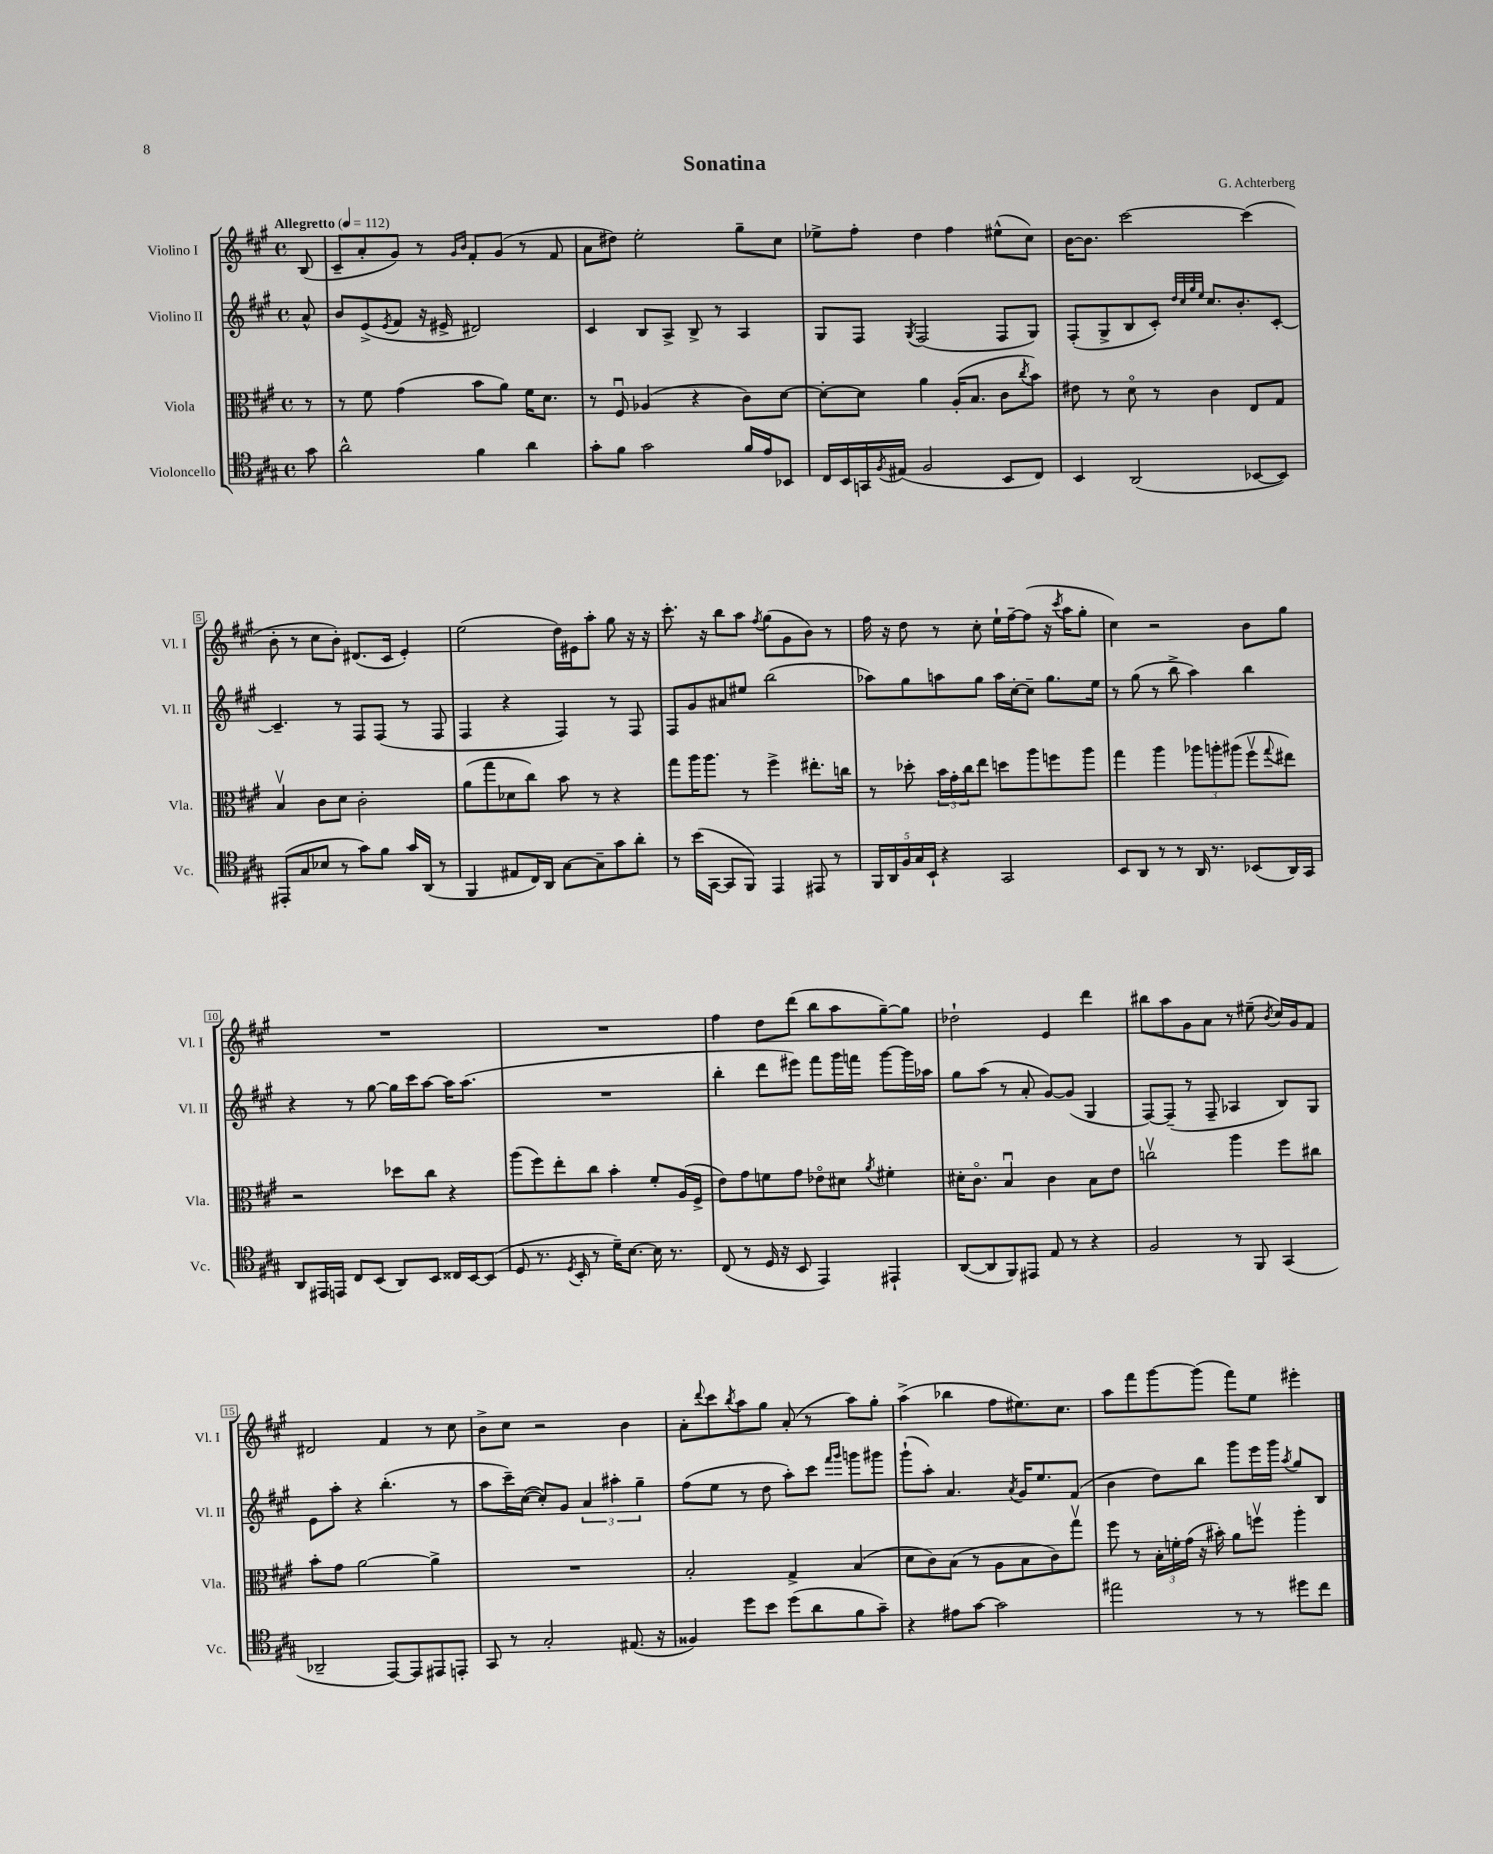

**kern	**kern	**kern	**kern
*staff4	*staff3	*staff2	*staff1
*clefC4	*clefC3	*clefG2	*clefG2
*k[f#c#g#]	*k[f#c#g#]	*k[f#c#g#]	*k[f#c#g#]
*M4/4	*M4/4	*M4/4	*M4/4
*met(c)	*met(c)	*met(c)	*met(c)
*MM112	*MM112	*MM112	*MM112
8g#\	8r	8a^^/	(8B/
=	=	=	=
2a^^\	8r	8b/L	8c#~/L
.	8f#\	(8e^/	8a'/
.	.	8qe/	.
.	(4g#\	8f#/J	8g#/J)
.	.	16r	8r
.	.	16e#^/	.
.	.	.	16qqg#/LL
.	.	.	16qqb/JJ
4f#\	8b\L	2d#/)	8f#'/L
.	8a\J)	.	(8g#/J
4a\	16f#\LK	.	8r
.	8.d\J	.	.
.	.	.	8f#/
=	=	=	=
8g#'\L	8r	4c#/	8a\L
8f#\J	8F#u/	.	8dd#\J)
2g#\	(4A-/	8B/L	2ee'\
.	.	8A^/J	.
.	4r	8B^/	.
.	.	8r	.
16f#/LL	8c#\L)	4A/	8gg#~\L
16e/J	.	.	.
8BB-/J	[8d\J	.	8cc#\J
=	=	=	=
16C#/LL	8d'\_L	8G#/L	8ee-^\L
16BB/	.	.	.
16GG/	8d\]J	8F#/J	8ff#'\J
8qF#/	.	.	.
(16E#/JJ	.	.	.
.	.	8qG#/	.
2F#/	4a\	(2F#/	4dd\
.	(16A'/LK	.	4ff#\
.	8.B/J	.	.
8BB/L	8c#\L	8F#/L	(8ee#^^\L
.	8qcc#/	.	.
8C#/J)	8b\J)	8G#/J)	8cc#\J)
=	=	=	=
4BB/	8e#\	(8F#'/L	[16b\LK
.	.	.	8.b\]J
.	8r	8G#^/	.
(2AA/	8do\	8B/	[2ccc#\
.	8r	8c#'/J)	.
.	.	32qqdd/LLL	.
.	.	32qqcc#/	.
.	.	32qqgg#/	.
.	.	32qqee/JJJ	.
.	4c#\	8.cc#/L	.
.	.	8.b'/	.
[8BB-/L	8E/L	.	(4ccc#\]
8BB-/]J)	8G#/J	[8c#'/J	.
=	=	=	=
(8EE#'/L	4Bv/	4.c#~/]	8b'\
8G#/	.	.	8r
8B-/J	8c#\L	.	8cc#\L
8r	8d\J	8r	8b'\J)
8g#\L)	2c#'\	8F#/L	(8.d#/L
8f#\J	.	(8F#/J	.
.	.	.	16c#/Jk
16g#/LL	.	8r	4e'/)
(16AA/JJ	.	.	.
8r	.	8F#/	.
=	=	=	=
4FF#/	(8a\L	4F#/	(2ee\
.	8gg#\	.	.
8E#/L	8d-\	4r	.
16C#/L)	8cc#\J)	.	.
16AA/JJ	.	.	.
[8G#\L	8b\	4F#/)	16dd\LL)
.	.	.	16e#\J
8G#~\]	8r	.	8aa'\J
8g#\	4r	8r	8gg#\
8a'\J	.	8F#/	16r
.	.	.	16r
=	=	=	=
8r	8gg#\L	8F#/L	8.ccc#'\
(16b\LL	16aa\K	8g#/	.
[16GG#\JJ	8.aa\J	.	16r
8GG#/]L	.	8a#/	8bb\L
8FF#/J)	8r	8ee#/J	8aa\J
.	.	.	8qff#/
4EE/	4ff#^\	(2bb\	(8gg#\L
.	.	.	8g#\
8EE#/	8.ee#'\L	.	8b\J)
8r	.	.	8r
.	16cc\Jk	.	.
=	=	=	=
20FF#/LL	8r	8aa-\L)	16ff#\
20AA/	.	.	.
.	.	.	16r
20F#/	.	.	.
.	8dd-'\	8gg#\	8dd\
20G#/	.	.	.
20BB`/JJ	.	.	.
4r	24b\LL	8aa\	8r
.	24g#'\	.	.
.	24cc#\J	.	.
.	8ee\J	8gg#\J	8cc#'\
2GG#/	8dd\L	16aa\LL	16ee`\LL
.	.	[16cc#'\J	[16ff#~\J
.	8aa\	8cc#~\]J	(8ff#\]J
.	8ff\	8.gg#\L	16r
.	.	.	8qccc#/
.	.	.	16aa\LK
.	8aa\J	.	8gg#'\J
.	.	16ee\Jk	.
=	=	=	=
8BB/L	4gg#\	8r	4cc#\)
8AA/J	.	(8gg#\	.
8r	4aa\	8r	2r
8r	.	8bb^\	.
16AA/	12aa-\L	4aa\)	.
8.r	.	.	.
.	12aa'\	.	.
.	(12aa#\J	.	.
(8BB-/L	8ff#v\L	4bb\	8b\L
.	8qqgg#/	.	.
16AA/L)	8ee#\J)	.	8gg#\J
16GG#/JJ	.	.	.
=	=	=	=
8AA/L	2r	4r	1r
16EE#/L	.	.	.
16EE/JJ	.	.	.
8C#/L	.	8r	.
(8BB/J	.	[8gg#\	.
8AA/L)	8dd-\L	16gg#\]LL	.
.	.	16ccc#\J	.
8BB/J	8cc#\J	[8aa\J	.
16C##/LL	4r	16aa\]LK	.
[16BB/J	.	(8.aa\J	.
(8BB/]J	.	.	.
=	=	=	=
8D/	(8aa\L	1r	1r
8.r	8ff#\)	.	.
.	8ee'\	.	.
8qD/	.	.	.
16BB'/	.	.	.
8r	8cc#\J	.	.
16d~\LK)	4b'\	.	.
[8.B\J	.	.	.
16B\]	8f#'/L	.	.
8.r	.	.	.
.	(16A/L	.	.
.	16F#^/JJ	.	.
=	=	=	=
(8C#/	8e\L)	4bb'\	4ff#\
8r	8g#\	.	.
16D/	8f\	8ddd\L	8dd\L
16r	.	.	.
8BB/	8g#\J	8eee#\J)	(8ddd\J
4EE/)	8e-o\L	8fff#\L	8bb\L
.	8d#\J	16ggg#\L	8aa\
.	.	16fff\JJ	.
.	8qa/	.	.
4EE#`/	4f#'\	[8ggg#\L	[8gg#~\)
.	.	16ggg#\]L	8gg#\]J
.	.	16aa-\JJ	.
=	=	=	=
([8AA/L	16d#'\LK	8gg#\L	2dd-`\
.	8.c#o\J	.	.
8AA/]	.	(8aa\J	.
8FF#/)	4Bu/	8r	.
8EE#/J	.	8a'/	.
8E/	4c#\	[8g#/L)	4e/
8r	.	(8g#/]J	.
4r	8B\L	4G#/	4ddd\
.	8e\J	.	.
=	=	=	=
2F#/	2ccv\	[8F#/L)	8bb#\L
.	.	(8F#~/]J	8aa\
.	.	8r	8g#\
.	.	8F#~/	8a\J
8r	4aa\	4A-/	8r
8FF#/	.	.	(8ee#~\
.	.	.	8qb/
(4GG#/	8ff#\L	8B/L)	16cc#/LL)
.	.	.	16g#/J
.	8cc#\J	8G#/J	8f#/J
=	=	=	=
2AA-~/	8b'\L	8e\L	2d#/
.	8g#\J	8aa'\J	.
.	[2a\	4r	.
[8EE/L)	.	(4.bb'\	4f#/
8EE/]	.	.	.
8EE#/	4a^\]	.	8r
8EE'/J	.	8r	8cc#\
=	=	=	=
8GG#/	1r	8aa\L	8b^\L
8r	.	16ccc#~\L)	8cc#\J
.	.	([16cc#\JJ	.
2G#'/	.	8cc#'/]L)	2r
.	.	8g#/J	.
.	.	6a/	.
.	.	6aa#'\	.
(8.E#/	.	.	4b\
.	.	6gg#~\	.
16r	.	.	.
=	=	=	=
4F##/)	2B'/	(8ff#\L	8a'\L
.	.	.	8qqddd/
.	.	8ee\J	8ccc#\
.	.	.	8qbb/
8dd\L	.	8r	8aa\
8b\J	.	8dd\	8gg#\J
(8dd\L	4G#^/	8aa'\L)	(8a'/
8a\	.	8ccc#\J	8r
.	.	16qqfff#/LL	.
.	.	16qqggg#/JJ	.
8f#\	(4B/	8ggg\L	8aa\L)
8g#~\J)	.	8ggg#\J	8gg#'\J
=	=	=	=
4r	8d\L	(8ggg#`\L	(4aa^\
.	8c#\)	8aa'\J)	.
8e#\L	(8B\J	4.a/	4bb-\
[8g#\J	8r	.	.
2g#\]	8A\L	.	8ff#\L
.	.	8qa/	.
.	8B\	16g#/LK	8.ee#\)
.	.	8.ee/	.
.	8c#\)	.	.
.	.	.	8.cc#\J
.	8gg#v\J	(8f#/J	.
=	=	=	=
2ee#\	8ff#\	4b\	8aa\L
.	8r	.	8fff#\
.	24B'\LL	8dd\L)	[8ggg#\
.	24f'\	.	.
.	(24g#\JJ	.	.
.	16r	8bb\J	(8ggg#\]J
.	16b#'\)	.	.
8r	8a\L	8ggg#\L	8fff#\L)
8r	8ffv\J	16eee\L	8ee\J
.	.	16ggg#\JJ	.
.	.	8qaa/	.
8dd#\L	4aa'\	8gg#/L	4eee#'\
8cc#\J	.	8B/J	.
==	==	==	==
*-	*-	*-	*-
